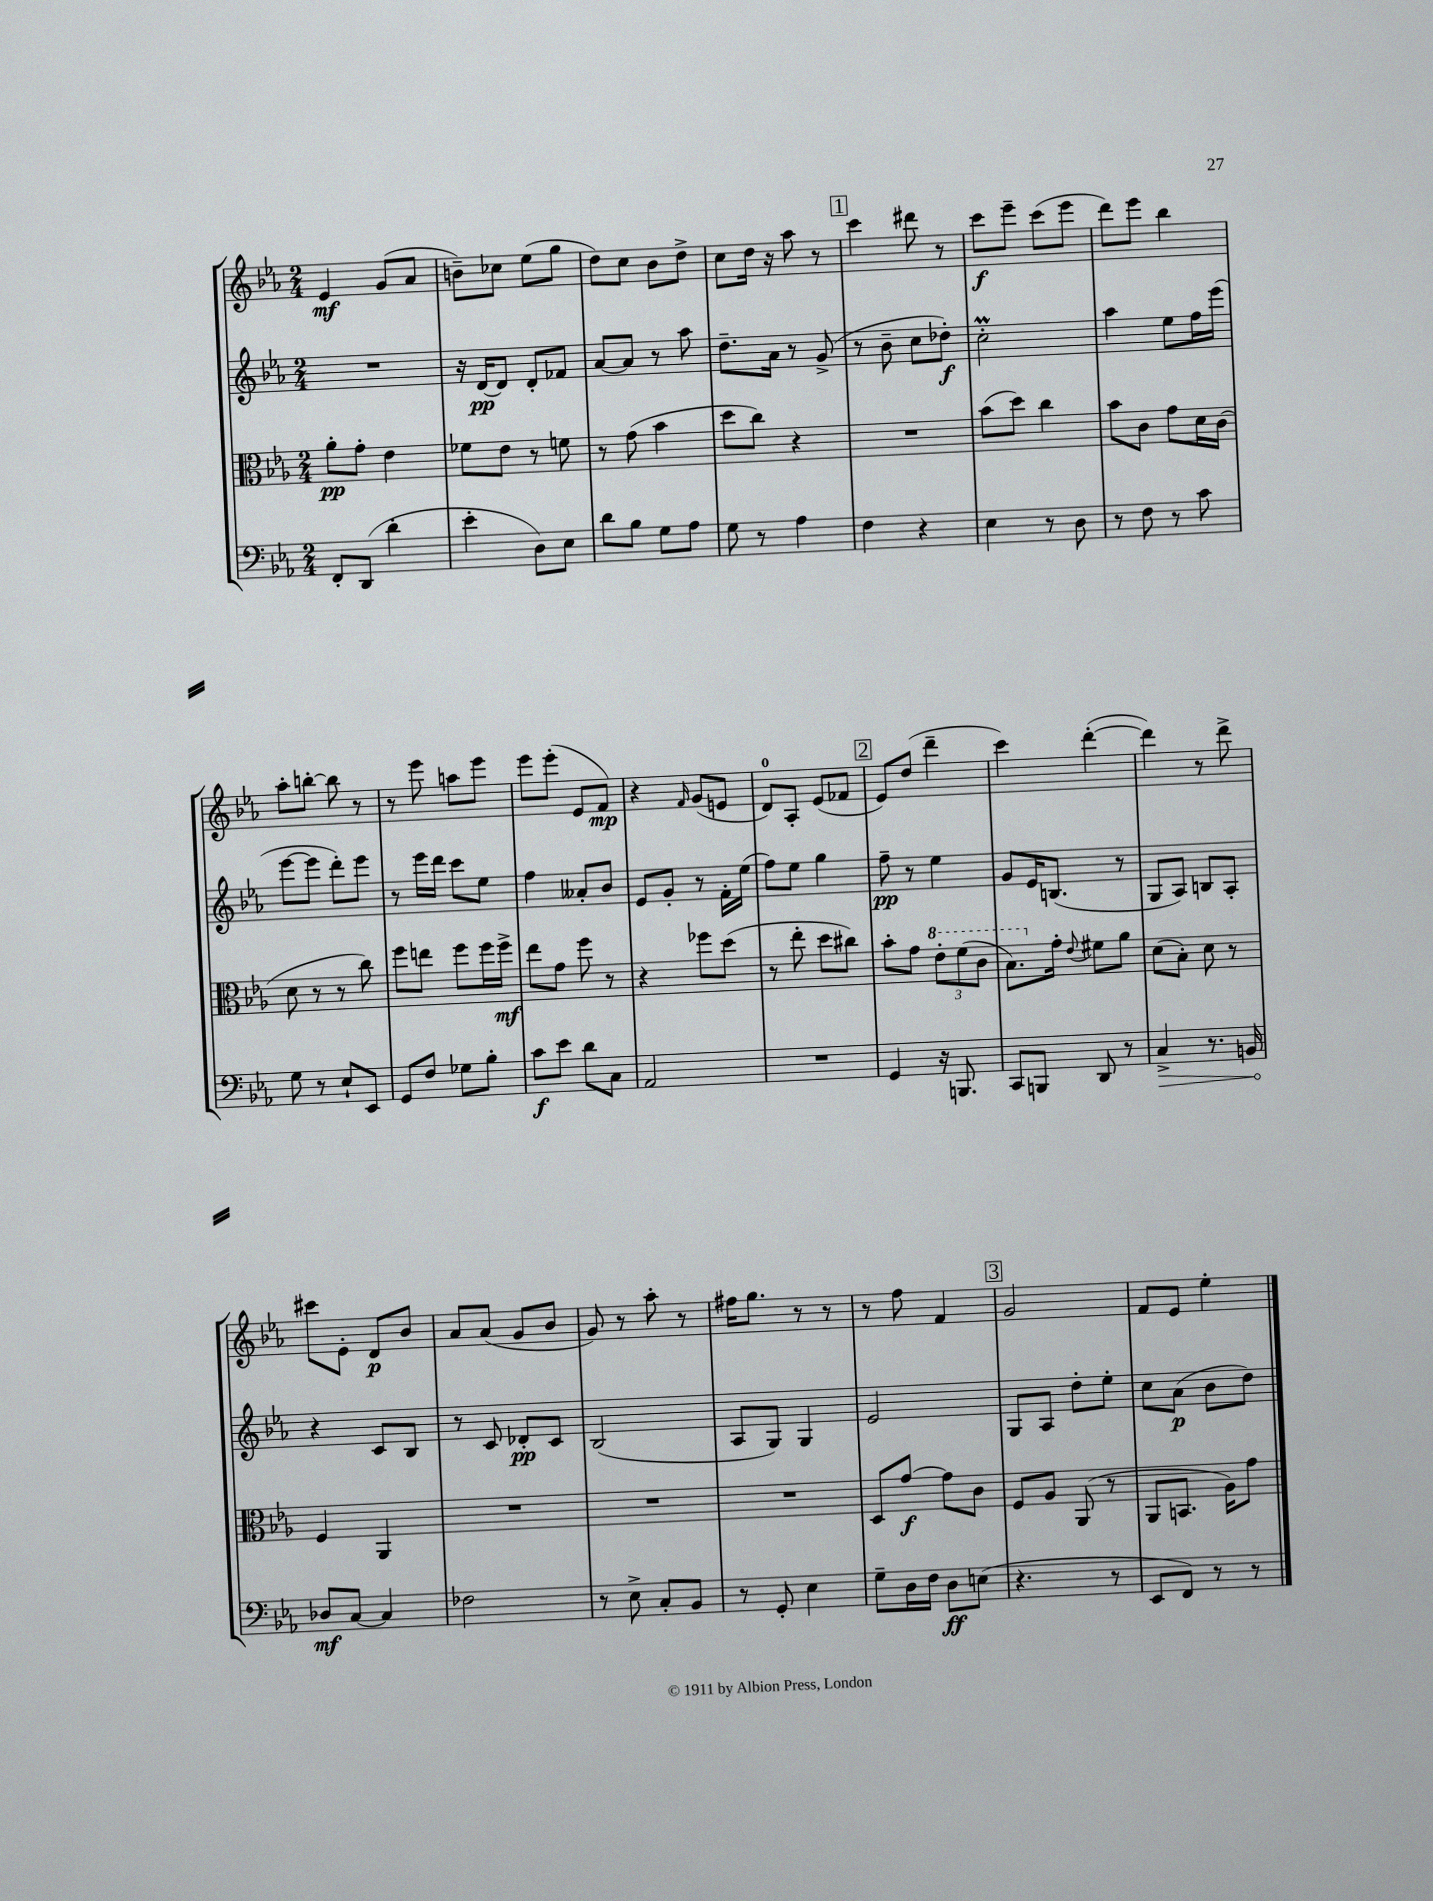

**kern	**kern	**kern	**kern
*staff4	*staff3	*staff2	*staff1
*clefF4	*clefC3	*clefG2	*clefG2
*k[b-e-a-]	*k[b-e-a-]	*k[b-e-a-]	*k[b-e-a-]
*M2/4	*M2/4	*M2/4	*M2/4
8FF'/L	8a-'\L	2r	4e-/
(8DD/J	8g'\J	.	.
4d'\	4e-\	.	(8g/L
.	.	.	8a-/J
=	=	=	=
4e-'\	8f-\L	16r	8b~\L)
.	.	[16d/LK	.
.	8e-\J	8d/]J	8cc-\J
8D\L)	8r	8d'/L	(8ee-\L
8E-\J	8f\	8f-/J	8gg\J
=	=	=	=
8d\L	8r	[8a-/L	8dd\L)
8B-\J	(8g\	8a-/]J	8cc\J
8G\L	4b-\	8r	8b-\L
8A-\J	.	8aa-\	8dd^\J
=	=	=	=
8G\	8dd\L	8.dd~\L	8cc\L
8r	8cc\J)	.	16dd\Jk
.	.	16a-\Jk	16r
4A-\	4r	8r	8aa-\
.	.	(8g^/	8r
=	=	=	=
4F\	2r	8r	4ccc\
.	.	8b-~\	.
4r	.	8cc\L	8ddd#\
.	.	8dd-'\J)	8r
=	=	=	=
4E-\	(8b-\L	2cc'\	8ccc\L
.	8dd\J)	.	8eee-~\J
8r	4cc\	.	(8ccc\L
8D\	.	.	8eee-\J
=	=	=	=
8r	8b-\L	4aa-\	8ddd\L)
8F\	8c\J	.	8eee-\J
8r	8g\L	8ee-\L	4bb-\
8c\	16d\L	16ff\L	.
.	(16c\JJ	(16eee-\JJ	.
=	=	=	=
8G\	8d\	[8eee-\L	8aa-'\L
8r	8r	8eee-\]J	[8bb'\J
8E-`/L	8r	8ddd'\L)	8bb\]
8EE-/J	8cc\)	8eee-\J	8r
=	=	=	=
8GG/L	8ff\L	8r	8r
8F/J	8ee\J	16eee-\LL	8eee-\
.	.	16ddd\JJ	.
8G-\L	8ff\L	8ccc\L	8aa\L
8B-'\J	16ff\L	8ee-\J	8eee-\J
.	16ff^\JJ	.	.
=	=	=	=
8c\L	8ee-\L	4ff\	8eee-\L
8e-\J	8g\J	.	(8eee-'\J
8d\L	8ff\	8a--'/L	8e-/L
8C\J	8r	8b-/J	8f/J)
=	=	=	=
2AA-/	4r	8e-/L	4r
.	.	8g'/J	.
.	.	.	16qqf/
.	8ff-\L	8r	(8g/L
.	(8dd\J	16f'\LL	8e/J
.	.	(16ee-\JJ	.
=	=	=	=
2r	8r	8ff\L)	8d/L)
.	8ee-'\	8ee-\J	8A-'/J
.	8dd\L	4gg\	(8e-/L
.	8cc#\J)	.	8f-/J
=	=	=	=
4GG/	8b-'\L	8ff~\	8e-/L)
.	8g\J	8r	(8dd/J
16r	12ee-'\L	4ee-\	4ddd~\
8.BBB/	.	.	.
.	(12ff\	.	.
.	12cc\J	.	.
=	=	=	=
8CC/L	8.b-\L)	8g/L	4ccc\)
8BBB/J	.	16e-/K	.
.	16g'\Jk	(8.B/J	.
.	8qqe-/	.	.
8DD/	8f#\L	.	([4ddd'\
8r	8a-\J	8r	.
=	=	=	=
4C^/	(8d\L	8G/L	4ddd\])
.	8B-'\J)	8A-/J)	.
8.r	8d\	8B/L	8r
.	8r	8A-'/J	8ddd^\
16BB/	.	.	.
=	=	=	=
8D-/L	4F/	4r	8ccc#\L
[8C/J	.	.	8e-'\J
4C/]	4AA-/	8c/L	8d/L
.	.	8B-/J	8b-/J
=	=	=	=
2F-\	2r	8r	8a-/L
.	.	8c/	(8a-/J
.	.	8d-'/L	8g/L
.	.	8c/J	8b-/J
=	=	=	=
8r	2r	(2B-/	8g/)
8E-^\	.	.	8r
8C'/L	.	.	8aa-'\
8BB-/J	.	.	8r
=	=	=	=
8r	2r	8A-/L	16ff#\LK
.	.	.	8.gg\J
8GG'/	.	8G/J)	.
4E-\	.	4G/	8r
.	.	.	8r
=	=	=	=
8G~\L	8D/L	2e-/	8r
16D\L	[8g/J	.	8ff\
16F\JJ	.	.	.
8D\L	8g\]L	.	4f/
(8E\J	8c\J	.	.
=	=	=	=
4.r	8F/L	8G/L	2g/
.	8A-/J	8A-/J	.
.	(8AA-/	8dd'\L	.
8r	8r	8ee-'\J	.
=	=	=	=
8EE-/L	8AA-/L	8cc\L	8f/L
8FF/J)	8.BB/J	(8a-\J	8e-/J
8r	.	8b-\L	4ee-'\
.	16A-\LK)	.	.
8r	8g\J	8dd\J)	.
==	==	==	==
*-	*-	*-	*-
